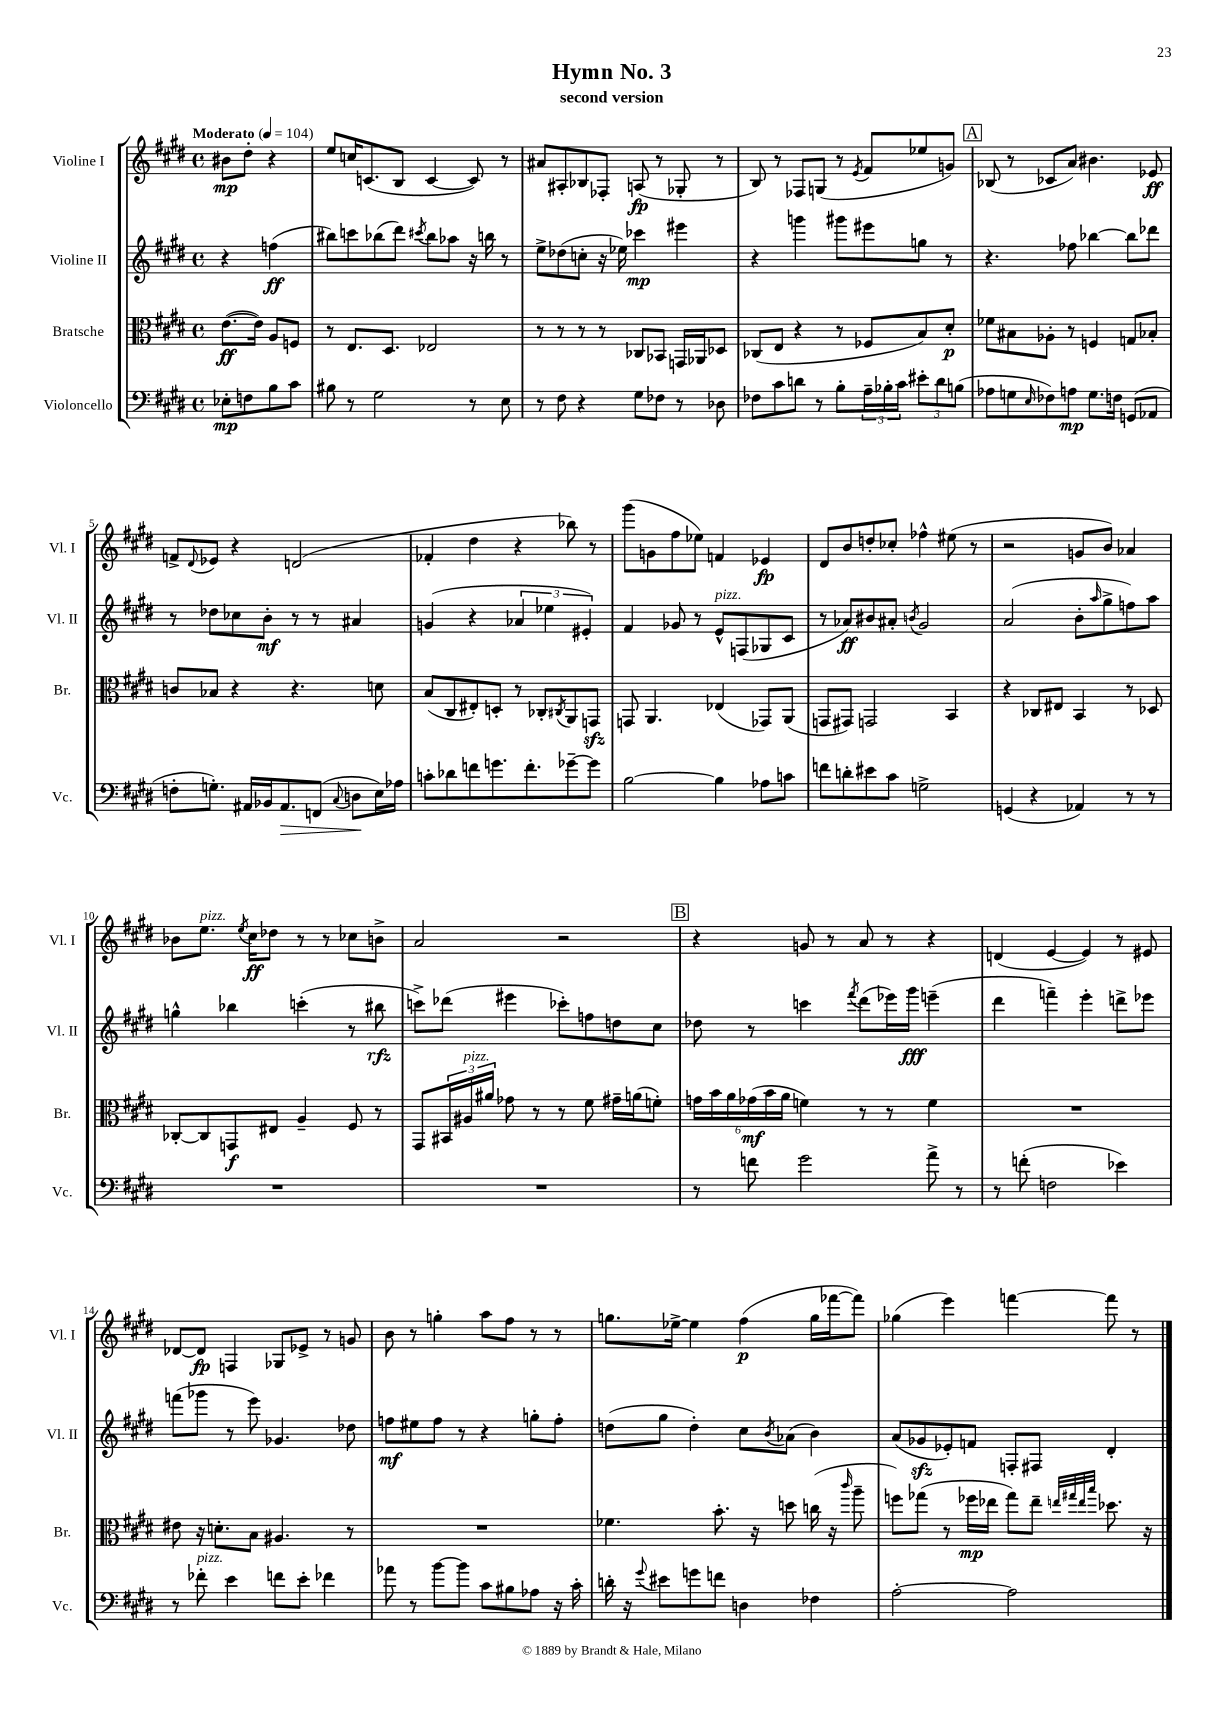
\header { title = "Hymn No. 3" subtitle = "second version" }
<<
\new StaffGroup <<
\new Staff = "s0" \with { instrumentName = "Violine I" shortInstrumentName = "Vl. I" } {
    \clef treble \key e \major \defaultTimeSignature \time 4/4 \partial 2 \tempo "Moderato" 4 = 104
    bis'8\mp dis''8-. r4 |
    e''8 c''16 c'8.( b8 c'4~ c'8) r8 |
    ais'8 ais8-. bes8 fes8-. a8\fp( r8 ges8-. r8 |
    b8) r8 fes8 g8( r8 \acciaccatura { e'8 } fis'8 ees''8 g'8) |
    \mark \markup { \box "A" } bes8( r8 ces'8 a'8) bis'4. ees'8\ff |
    f'8-> \appoggiatura { dis'8 } ees'8 r4 d'2( |
    fes'4-. dis''4 r4 bes''8) r8 |
    gis'''8( g'8 fis''8 ees''8) f'4 ees'4\fp |
    dis'8 b'8 d''8-. ces''8-. fes''4-^ eis''8( r8 |
    r2 g'8 b'8) aes'4 |
    bes'8 e''8.^\markup { \italic "pizz." } \acciaccatura { e''8 } cis''16\ff des''8 r8 r8 ces''8 b'8-> |
    a'2 r2 |
    \mark \markup { \box "B" } r4 g'8 r8 a'8 r8 r4 |
    d'4( e'4~ e'4) r8 eis'8 |
    des'8~ des'8\fp f4 ges8 ees'8-> r8 g'8 |
    b'8 r8 g''4-. a''8 fis''8 r8 r8 |
    g''8. ees''16~-> ees''4 fis''4\p( g''16 fes'''16~ fes'''8) |
    ges''4( e'''4) f'''4~ f'''8 r8 \bar "|." |
}
\new Staff = "s1" \with { instrumentName = "Violine II" shortInstrumentName = "Vl. II" } {
    \clef treble \key e \major \defaultTimeSignature \time 4/4 \partial 2
    r4 f''4\ff( |
    bis''8) c'''8 bes''8( dis'''8) \acciaccatura { cis'''8 } bes''8 aes''8 r16 b''16 r8 |
    e''8-> des''8( c''8-. r16 ees''16) ces'''4\mp eis'''4 |
    r4 g'''4 gis'''8 eis'''8 g''8 r8 |
    \mark \markup { \box "A" } r4. fes''8 bes''4~ bes''8 des'''8 |
    r8 des''8 ces''8 b'8-.\mf r8 r8 ais'4 |
    g'4( r4 \tuplet 3/2 { aes'4 ees''4 eis'4-.) } |
    fis'4 ges'8 r8 e'8-^^\markup { \italic "pizz." } f8( ges8 cis'8 |
    r8 aes'8\ff) bis'8 ais'8-. \acciaccatura { b'8 } gis'2 |
    a'2( b'8-. \grace { a''16 } gis''8-> f''8) a''8 |
    g''4-^ bes''4 c'''4-.( r8 bis''8\rfz |
    c'''8->) des'''8( eis'''4 ces'''8-.) f''8 d''8 cis''8 |
    \mark \markup { \box "B" } des''8 r8 c'''4 \acciaccatura { fis'''8 } dis'''8( ees'''16) gis'''16\fff e'''4--( |
    dis'''4 f'''4--) e'''4-. d'''8-> ees'''8 |
    f'''8( ges'''8 r8 e'''8) ges'4. des''8 |
    f''8\mf eis''8 f''8 r8 r4 g''8-. f''8-. |
    d''8( gis''8 d''4-.) cis''8 \acciaccatura { b'8 } aes'8( b'4) |
    a'8( ges'8\sfz ees'8-.) f'8 f8-. fis8 dis'4-. \bar "|." |
}
\new Staff = "s2" \with { instrumentName = "Bratsche" shortInstrumentName = "Br." } {
    \clef alto \key e \major \defaultTimeSignature \time 4/4 \partial 2
    e'8.~\ff( e'16) a8 f8 |
    r8 e8. dis8. ees2 |
    r8 r8 r8 r8 ces8 bes,8 g,16 aes,16 des8 |
    ces8( e8 r4 r8 fes8 b8) dis'8-.\p |
    \mark \markup { \box "A" } fes'8 bis8 aes8-. r8 f4 g8 bes8-. |
    c'8 bes8 r4 r4. d'8 |
    b8( cis8 eis8-.) d8-. r8 ces8-. \acciaccatura { cis8 } a,8 g,8\sfz |
    g,8 a,4. ees4( ges,8) a,8( |
    g,8 gis,8) g,2 b,4 |
    r4 ces8 eis8 b,4 r8 des8 |
    ces8~-. ces8 g,8\f eis8 a4-- fis8 r8 |
    gis,8 \tuplet 3/2 { bis,16 ais16^\markup { \italic "pizz." } ais'16 } ges'8 r8 r8 fis'8 gis'16-- a'16( f'8-.) |
    \mark \markup { \box "B" } \tuplet 6/4 { g'16 b'16 a'16 ges'16\mf( b'16 a'16 } f'4) r8 r8 f'4 |
    R1 |
    eis'8 r16 d'8.-. b8 ais4. r8 |
    R1 |
    fes'4. b'8.-. r16 d''8 c''16( r16 \grace { cis'''16 } a''8-- |
    f''8) ges''8( r8 fes''16\mp ees''16 ges''8) ees''8-- \grace { e''32 gis''32 e''32 b''32 } des''8. r16 \bar "|." |
}
\new Staff = "s3" \with { instrumentName = "Violoncello" shortInstrumentName = "Vc." } {
    \clef bass \key e \major \defaultTimeSignature \time 4/4 \partial 2
    ees8-.\mp f8 b8 cis'8 |
    bis8 r8 gis2 r8 e8 |
    r8 fis8 r4 gis8 fes8 r8 des8 |
    fes8 cis'8 d'8 r8 b8-. \tuplet 3/2 { a16-- bes16-. cis'16 } \tuplet 3/2 { eis'8-. d'8 b8( } |
    \mark \markup { \box "A" } aes8 g8 \grace { e16 } fes8) a8\mp g8. f16 g,8( aes,8 |
    f8-. g8.-.) ais,16 bes,16 ais,8.\> f,8( \appoggiatura { cis8 } d8\! e16) aes16 |
    c'8-. des'8 f'8 g'8. f'8.-. ges'8~-- ges'8 |
    b2~ b4 aes8 c'8 |
    f'8 d'8-. eis'8 cis'8 g2-> |
    g,4( r4 aes,4) r8 r8 |
    R1 |
    R1 |
    \mark \markup { \box "B" } r8 f'8 gis'2 a'8-> r8 |
    r8 f'8-.( f2 ees'4) |
    r8 fes'8-.^\markup { \italic "pizz." } e'4 f'8 e'8-. fes'4 |
    aes'8 r8 b'8~ b'8 cis'8 bis8 aes8 r16 cis'16-. |
    d'16-. r16 \appoggiatura { gis'8 } eis'8 g'8 f'8 d4 fes4 |
    a2~-. a2 \bar "|." |
}
>>
>>
